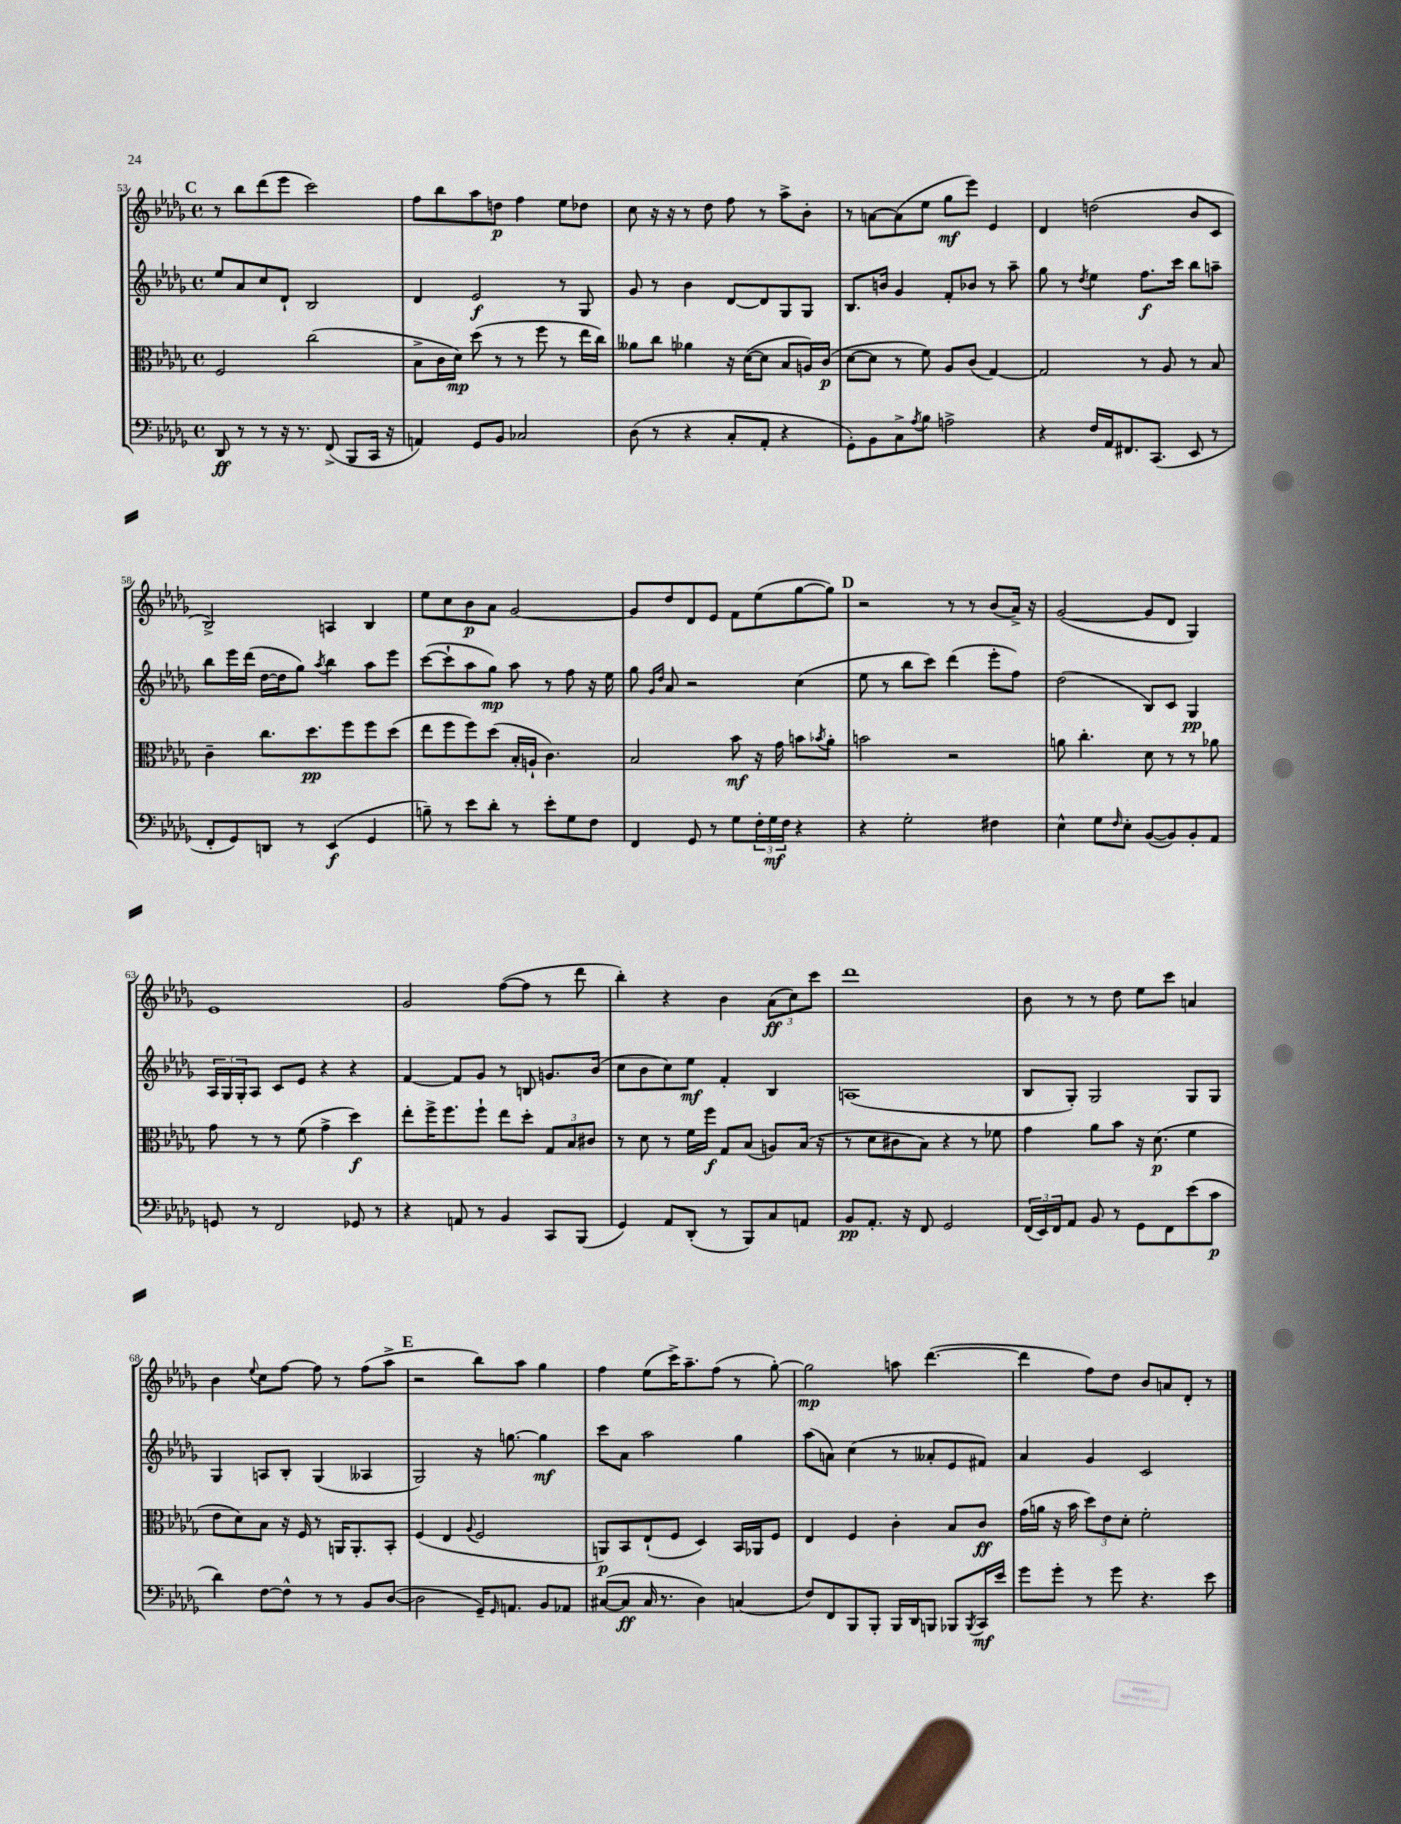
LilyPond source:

<<
\new StaffGroup <<
\new Staff = "s0" {
    \clef treble \key des \major \defaultTimeSignature \time 4/4
    \mark \markup { \bold "C" } r8 bes''8 des'''8( ees'''8 c'''2) |
    f''8 bes''8 aes''8 d''8\p f''4 ees''8 des''8 |
    c''8 r16 r16 r8 des''8 f''8 r8 aes''8-> bes'8-. |
    r8 a'8~ a'8( ees''8 ges''8\mf ees'''8) ees'4 |
    des'4 d''2( bes'8 c'8 |
    bes2->) a4 bes4 |
    ees''8 c''8 bes'8\p aes'8 ges'2~ |
    ges'8 des''8 des'8 ees'8 f'8 ees''8( ges''8~ ges''8) |
    \mark \markup { \bold "D" } r2 r8 r8 bes'8( aes'16->) r16 |
    ges'2~( ges'8 des'8 ges4) |
    ees'1 |
    ges'2 f''8~( f''8 r8 des'''8 |
    bes''4-.) r4 bes'4 \tuplet 3/2 { aes'8\ff( c''8) c'''8 } |
    des'''1 |
    bes'8 r8 r8 des''8 ees''8 c'''8 a'4 |
    bes'4 \appoggiatura { ees''8 } c''8 f''8~ f''8 r8 f''8( aes''8-> |
    \mark \markup { \bold "E" } r2 bes''8) aes''8 ges''4 |
    f''4 ees''8( c'''16->) aes''8.-- f''8( r8 ges''8~-.) |
    ges''2\mp a''8 des'''4.~( |
    des'''4 f''8) des''8 bes'8 a'8 des'8-. r8 \bar "|." |
}
\new Staff = "s1" {
    \clef treble \key des \major \defaultTimeSignature \time 4/4
    \mark \markup { \bold "C" } ees''8 aes'8 c''8 des'8-! bes2 |
    des'4 ees'2\f r8 ges8 |
    ges'8 r8 bes'4 des'8~ des'8 ges8 ges8 |
    bes8. b'16 ges'4 f'8-. bes'8 r8 aes''8-- |
    ges''8 r8 \acciaccatura { des''8 } ees''4 f''8.\f c'''16 bes''8 a''8-- |
    bes''8 ees'''16 des'''16( des''16~ des''16 ges''8) \acciaccatura { aes''8 } bes''4 aes''8 ees'''8 |
    c'''8~( c'''8-! aes''8 ges''8\mp) aes''8 r8 f''8 r16 ees''16 |
    ges''8 \grace { ges'16 des''16 } aes'8 r2 c''4( |
    \mark \markup { \bold "D" } ees''8 r8 bes''8 c'''8) des'''4( ees'''8-. f''8) |
    des''2( bes8) c'8 ges4\pp |
    \tuplet 3/2 { aes16 ges16 ges16-. } aes8 c'8 ees'8 r4 r4 |
    f'4~ f'8 ges'8 r8 b8 g'8. bes'16( |
    c''8 bes'8 c''8) ees''8\mf f'4-. bes4 |
    a1( |
    bes8 ges8-.) ges2 ges8 ges8 |
    ges4 a8 bes8-. ges4( aeses4 |
    \mark \markup { \bold "E" } ges2) r16 g''8.~ g''4\mf |
    c'''8 aes'8 aes''2 ges''4 |
    aes''8( a'8) c''4( r8 aeses'8-. ees'8 fis'8) |
    aes'4 ges'4 c'2 \bar "|." |
}
\new Staff = "s2" {
    \clef alto \key des \major \defaultTimeSignature \time 4/4
    \mark \markup { \bold "C" } f2 c''2( |
    bes8-> c'16 des'16\mp) des''8( r8 r8 f''8 r8 ees''16 c''16) |
    aeses'8 c''8 aes'4 r16 des'16~( des'8 bes8 a16) c'16\p( |
    des'8~ des'8 r8 f'8) aes8 c'8( ges4~) |
    ges2 r8 aes8 r8 bes8 |
    c'4-- c''8. des''8.\pp f''8 f''8 des''8( |
    ees''8 f''8 f''8) des''8( bes16-. a16-! c'4.) |
    bes2 bes'8\mf r16 ges'16 b'8 \acciaccatura { bes'8 } aes'8-. |
    \mark \markup { \bold "D" } b'2 r2 |
    a'8 c''4.-. des'8 r8 r8 aes'8 |
    ges'8 r8 r8 f'8( ges'4-> des''4\f) |
    ees''8-. f''16-> f''8. f''8-! ees''8 des''8-. \tuplet 3/2 { ges8 bes8 cis'8 } |
    r8 des'8 r8 f'16 f''16\f ges8 bes8( a8) bes16( r16 |
    r8 des'8 cis'8 bes8) r4 r8 fes'8 |
    ges'4 aes'8 bes'8 r16 des'8.\p( f'4 |
    ees'8 des'8) bes8 r16 f16 r8 a,16 a,8.-. bes,8-. |
    \mark \markup { \bold "E" } f4( ees4 \appoggiatura { aes8 } f2 |
    a,8\p) bes,8 ees8-!( f8 des4) bes,16 aes,16 f8 |
    ees4 f4 c'4-. bes8 c'8\ff |
    ges'16( a'16 r16 bes'16 \tuplet 3/2 { des''8) ees'8 des'8-. } f'2-. \bar "|." |
}
\new Staff = "s3" {
    \clef bass \key des \major \defaultTimeSignature \time 4/4
    \mark \markup { \bold "C" } des,8\ff r8 r8 r16 r8. f,8->( bes,,8 c,16 r16 |
    a,4) ges,8 bes,8 ces2 |
    des8( r8 r4 c8-. aes,8-. r4 |
    ges,8-.) bes,8 c8-> \acciaccatura { aes8 } bes8 a2-> |
    r4 f16 aes,16 fis,8. c,8.( ees,8 r8 |
    f,8-. ges,8) d,8 r8 ees,4\f( ges,4 |
    b8--) r8 ees'8 des'8-. r8 ees'8-. ges8 f8 |
    f,4 ges,8 r8 ges8 \tuplet 3/2 { f16-. ges16\mf f16 } r4 |
    \mark \markup { \bold "D" } r4 ges2-. fis4 |
    ees4-^ ges8 \grace { f16 } ees8-. bes,8~( bes,8) bes,8-. aes,8 |
    g,8 r8 f,2 ges,8 r8 |
    r4 a,8 r8 bes,4 c,8 bes,,8( |
    ges,4) aes,8 des,8-.( r8 bes,,8) c8 a,8 |
    bes,8\pp aes,8.-. r16 f,8 ges,2 |
    \tuplet 3/2 { f,16( ees,16) f,16 } aes,8 bes,8 r8 ges,8 f,8 ees'8( c'8\p |
    des'4) f8~ f8-^ r8 r8 bes,8 des8~( |
    \mark \markup { \bold "E" } des2 ges,16--) \grace { ges,16 } a,8. bes,8 aes,8 |
    cis8~( cis8\ff cis16 r8. des4) c4( |
    f8) f,8 bes,,8 bes,,8-. bes,,16 des,16 b,,8 bes,,8 \acciaccatura { bes,,8 } c,16\mf ees'16 |
    ges'8 ges'8-. r8 ges'8 r4. ees'8 \bar "|." |
}
>>
>>
\layout { \context { \Score currentBarNumber = #53 } }
